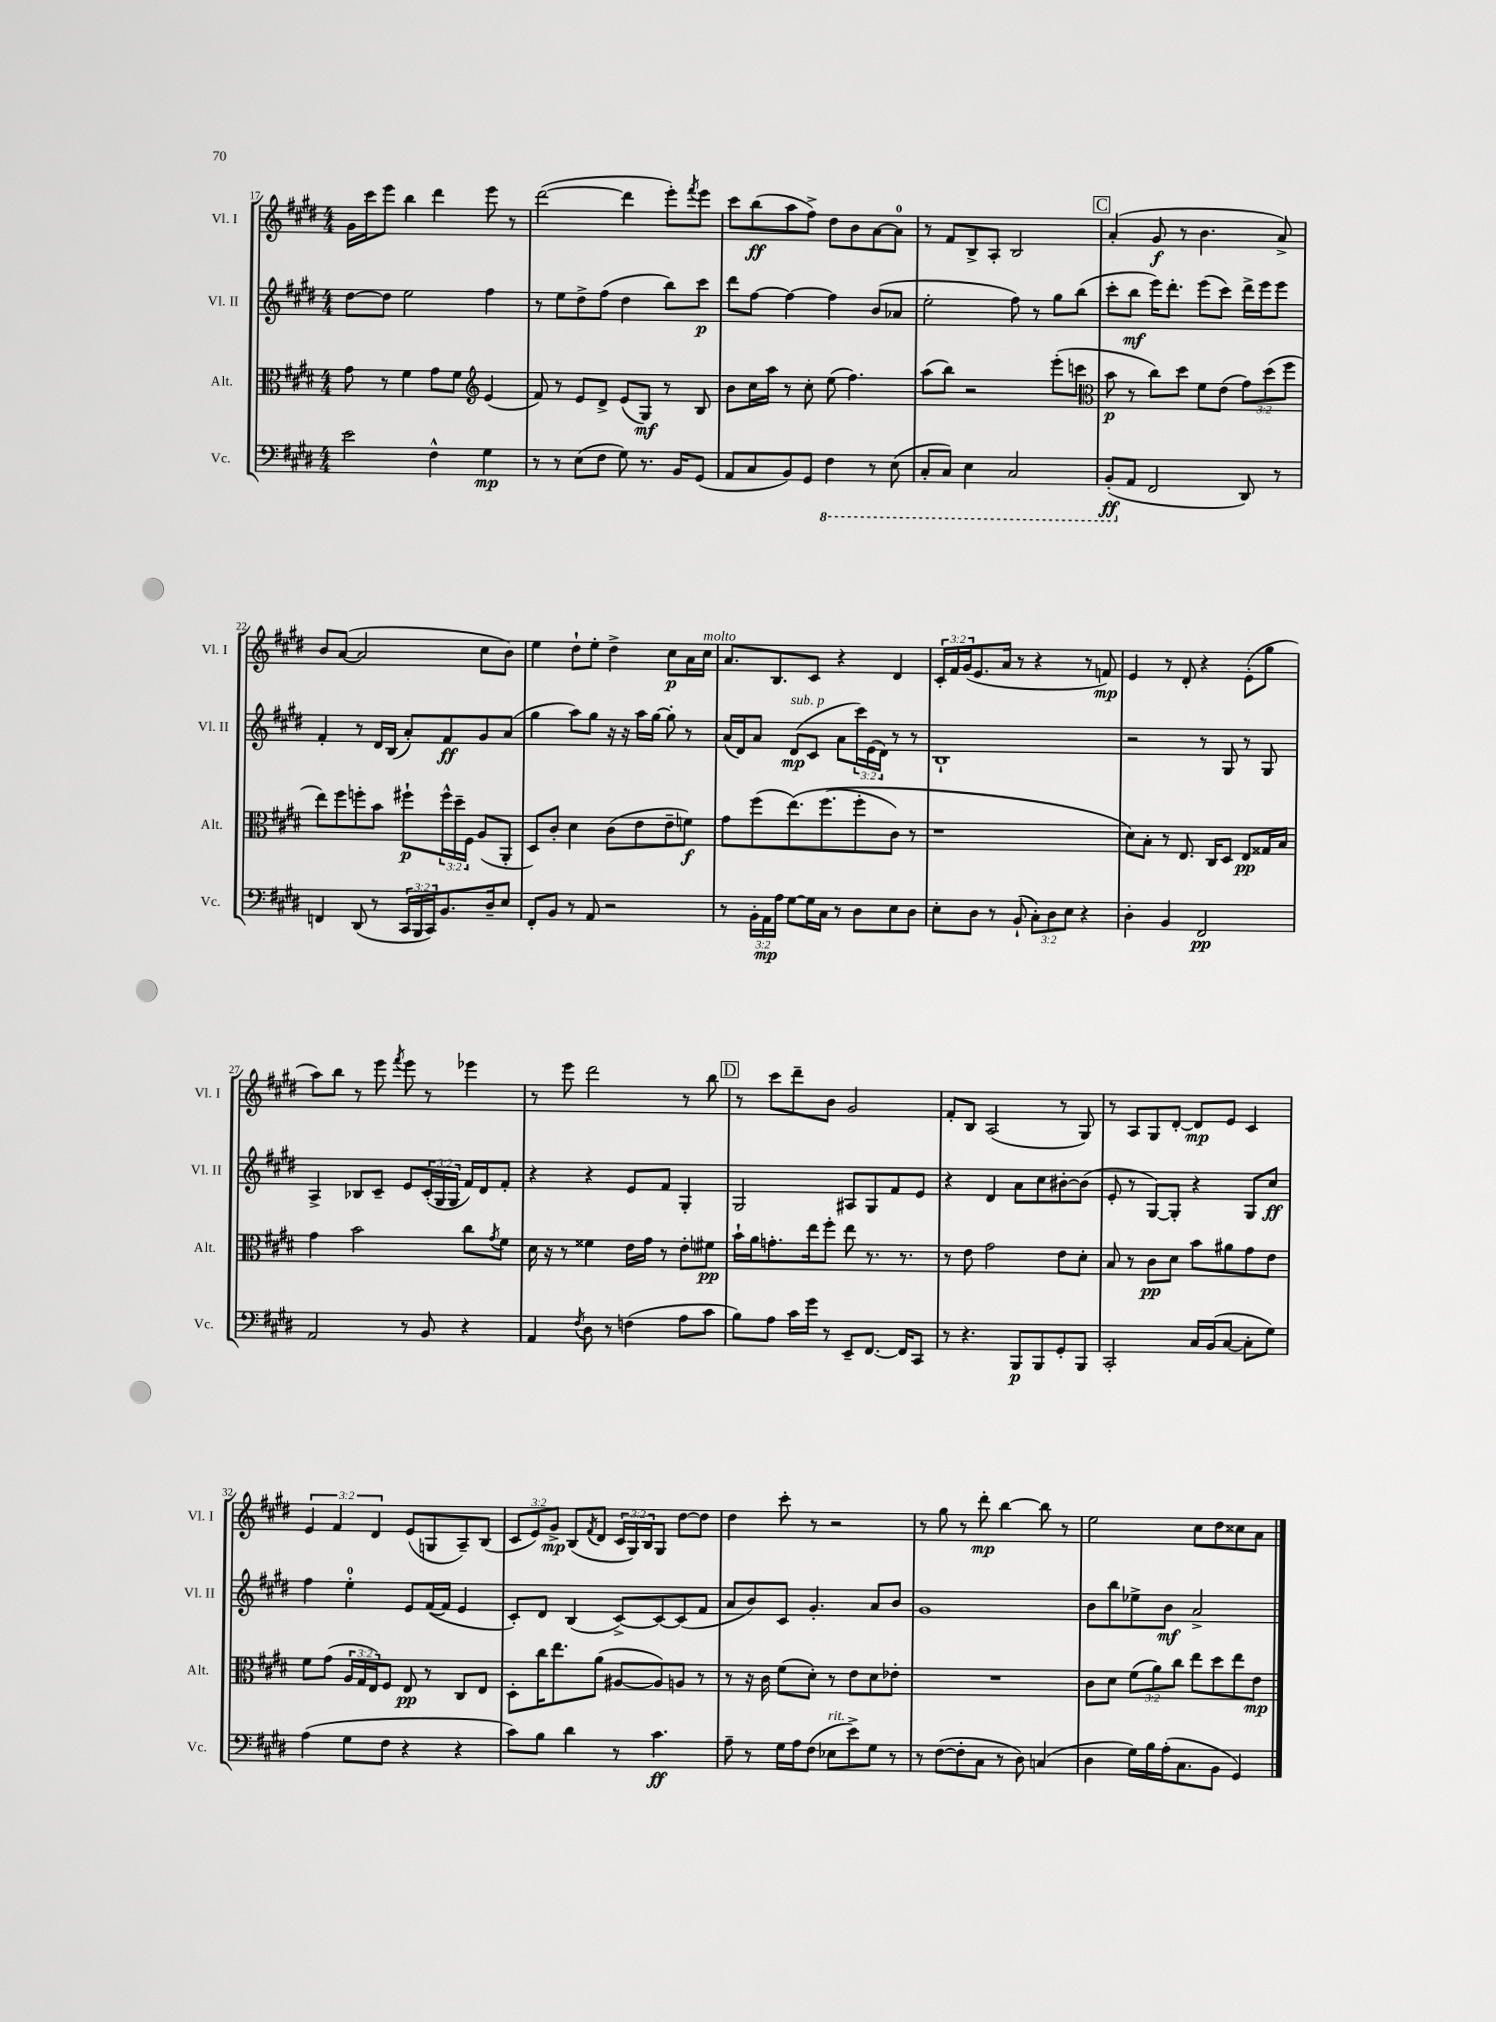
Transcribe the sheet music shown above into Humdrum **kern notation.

**kern	**kern	**kern	**kern
*staff4	*staff3	*staff2	*staff1
*clefF4	*clefC3	*clefG2	*clefG2
*k[f#c#g#d#]	*k[f#c#g#d#]	*k[f#c#g#d#]	*k[f#c#g#d#]
*M4/4	*M4/4	*M4/4	*M4/4
2e	8g#	[8dd#	16g#
.	.	.	16ccc#
.	8r	8dd#]	8eee
.	4f#	2ee	4bb
4F#^^	8g#	.	4ddd#
.	8f#	.	.
*	*clefG2	*	*
4G#	(4e	4ff#	8eee
.	.	.	8r
=	=	=	=
8r	8f#)	8r	([2ddd#
8r	8r	8ee	.
(8E	8e	8dd#^	.
8F#	8d#^	(8ff#	.
8G#)	(8e	4dd#	4ddd#]
8.r	8G#)	.	.
.	8r	8bb)	8eee')
16BB	.	.	.
.	.	.	8qfff#
(8GG#	8B	8ccc#	8eee
=	=	=	=
8AA	8b	8ddd#	8ccc#
8C#	16cc#	[8ff#	(8bb
.	16aa	.	.
8BB)	8r	4ff#_	8aa
8GG#	8cc#'	.	8ff#^)
4FF#	(8ee	4ff#]	8dd#
.	4.ff#)	.	8b
8r	.	(8b	[8a
(8EE	.	8a-	8a]
=	=	=	=
8CC#'	(8aa	2ee'	8r
8CC#)	8bb)	.	8f#
4EE	2r	.	8B^
.	.	.	8A'
2CC#	.	8ff#)	2B
.	.	8r	.
.	(8eee'	8gg#	.
.	8ccc	(8bb	.
=	=	=	=
*	*clefC3	*	*
(8BBB'	8b	8ccc#'	(4a'
8AA	8r	8bb	.
2FF#	8cc#)	16eee)	8g#
.	.	8.ddd#'	.
.	8dd#	.	8r
.	8f#	(8eee	4.b
.	(8e	8ccc#)	.
8DD#)	12g#)	16ddd#^	.
.	.	16eee	.
.	(12dd#	.	.
8r	.	8eee	8a^)
.	12ff#	.	.
=	=	=	=
4FF	8ee)	4f#'	8b
.	8ff#	.	([8a
(8DD#	8ff'	8r	2a]
8r	8b	16d#	.
.	.	(16B	.
24CC#	8ff#`	8a')	.
24BBB	.	.	.
24CC#)	.	.	.
8.BB	24ff#^^	8f#	.
.	24dd#~	.	.
.	24F#	.	.
.	(8A	8g#	8cc#
16D#~	.	.	.
8E	8AA'	(8a	8b)
=	=	=	=
8FF#'	8D#)	4gg#	4ee
8BB	8c#'	.	.
8r	4d#	8aa)	8dd#`
8AA	.	8gg#	8ee'
2r	(8c#	16r	4dd#^
.	.	16r	.
.	8e	16aa	.
.	.	[16gg#	.
.	8e~	8gg#']	8cc#
.	8f)	8r	16a
.	.	.	16cc#
=	=	=	=
8r	8g#	(16a	8.a
.	.	16d#)	.
24BB'	(8ff#	8a	.
24AA	.	.	.
.	.	.	8.B
24A	.	.	.
[8G#	&(8.ee)	(8d#	.
16G#]	.	8c#	8c#
16C#	(8.ff#	.	.
8r	.	8a	4r
8D#	8ff#'	24ccc#)	.
.	.	(24e	.
.	.	24d#)	.
8E	8c#)	8r	4d#
8D#	8r	8r	.
=	=	=	=
8E'	1r	1B`	24c#'
.	.	.	24f#
.	.	.	(24g#
8D#	.	.	8.e
8r	.	.	.
.	.	.	16a
(8BB`	.	.	8r
12C#')	.	.	4r
12D#	.	.	.
12E	.	.	.
4r	.	.	8r
.	.	.	8f)
=	=	=	=
4D#'	8d#&)	2r	4e
.	8B'	.	.
4BB	8r	.	8r
.	8.E	.	8d#'
2FF#	.	8r	4r
.	16C#	.	.
.	8D#	8G#	.
.	8E	8r	(8e'
.	16G##	8G#	8gg#
.	16B	.	.
=	=	=	=
2AA	4g#	4A^	8aa)
.	.	.	8bb
.	2b	8B-	8r
.	.	8c#~	8eee
.	.	.	8qfff#
8r	.	8e	8eee
8BB	.	(24c#'	8r
.	.	24G#	.
.	.	24G#	.
4r	8cc#	16f#)	4eee-
.	.	16d#	.
.	8qg#	.	.
.	8f#	8f#'	.
=	=	=	=
4AA	16d#	4r	8r
.	16r	.	.
.	8r	.	8eee
8qF#	.	.	.
8D#	4f##	4r	2ddd#
8r	.	.	.
(4F	16e	8e	.
.	16g#	.	.
.	8r	8f#	.
8A	8e'	4G#'	8r
8c#	8f#	.	8bb
=	=	=	=
8B)	16b`	2G#	8r
.	16a	.	.
8A	8.g'	.	8ccc#
16c#	.	.	8ddd#~
16g#	16ee	.	.
8r	8ff#'	.	8b
8EE~	8ee	8A#	2g#
[8.FF#	8.r	8G#	.
.	.	8f#	.
16FF#]	8.r	.	.
8CC#	.	8e	.
=	=	=	=
8r	8r	4r	8f#'
4.r	8e	.	8B
.	2g#	4d#	(2A
8BBB	.	8a	.
8BBB	.	8cc#	.
8GG#'	8e	[8b#'	8r
8BBB	8d#'	(8b#]	8G#)
=	=	=	=
2CC#'	8B	8e'	8r
.	8r	8r	8A
.	8c#	[8G#)	8G#
.	8d#	8G#']	[8d#'
16C#	8b	4r	8d#]
(16BB	.	.	.
[8C#	8a#	.	8e
8C#']	8g#	8G#	4c#
8G#)	8e	8cc#	.
=	=	=	=
(4A	8f#	4ff#	6e
.	(8g#	.	.
.	.	.	6f#
8G#	24A	4ee'	.
.	24G#	.	.
.	24E)	.	6d#
8F#	8F#	.	.
4r	8E	8e	(8e
.	8r	([16f#	8G
.	.	16f#]	.
4r	8C#	4e	8A~)
.	8E	.	(8B
=	=	=	=
8c#)	8D#'	8c#')	12c#
.	.	.	12e)
8B	16cc#	8d#	.
.	.	.	12g#^
.	8.ee	.	.
4d#	.	(4B	(8B
.	.	.	8qf#
.	(8a	.	8d#
8r	[8A#	[8c#^)	24c#
.	.	.	24G#)
.	.	.	24B
4.c#	8A#])	8c#_	8G#
.	8A	(8c#]	[8dd#
.	8r	8f#	8dd#]
=	=	=	=
8A~	8r	8a	4dd#
8r	16r	8b)	.
.	16c#	.	.
16G#	(8f#	8c#	8ccc#'
16A	.	.	.
(8F#	8d#')	4.g#'	8r
8E-	8r	.	2r
8e^)	8e	.	.
8G#	8d#	8a	.
8r	8e-'	8b	.
=	=	=	=
8r	1r	1g#	8r
([8F#	.	.	8gg#
8F#']	.	.	8r
8C#	.	.	8ddd#'
8r	.	.	[4bb
8D#)	.	.	.
(4C	.	.	8bb]
.	.	.	8r
=	=	=	=
4D#	8c#	8b	2ee
.	8d#	8bb	.
16G#)	(12f#	8ee-^	.
16B	.	.	.
.	12a)	.	.
(16A'	.	8b	.
.	12cc#	.	.
8.C#	.	.	.
.	8ee	2a^	8cc#
8BB	8dd#	.	8dd#
4GG#)	8ee	.	8cc##
.	8e	.	8a
==	==	==	==
*-	*-	*-	*-
